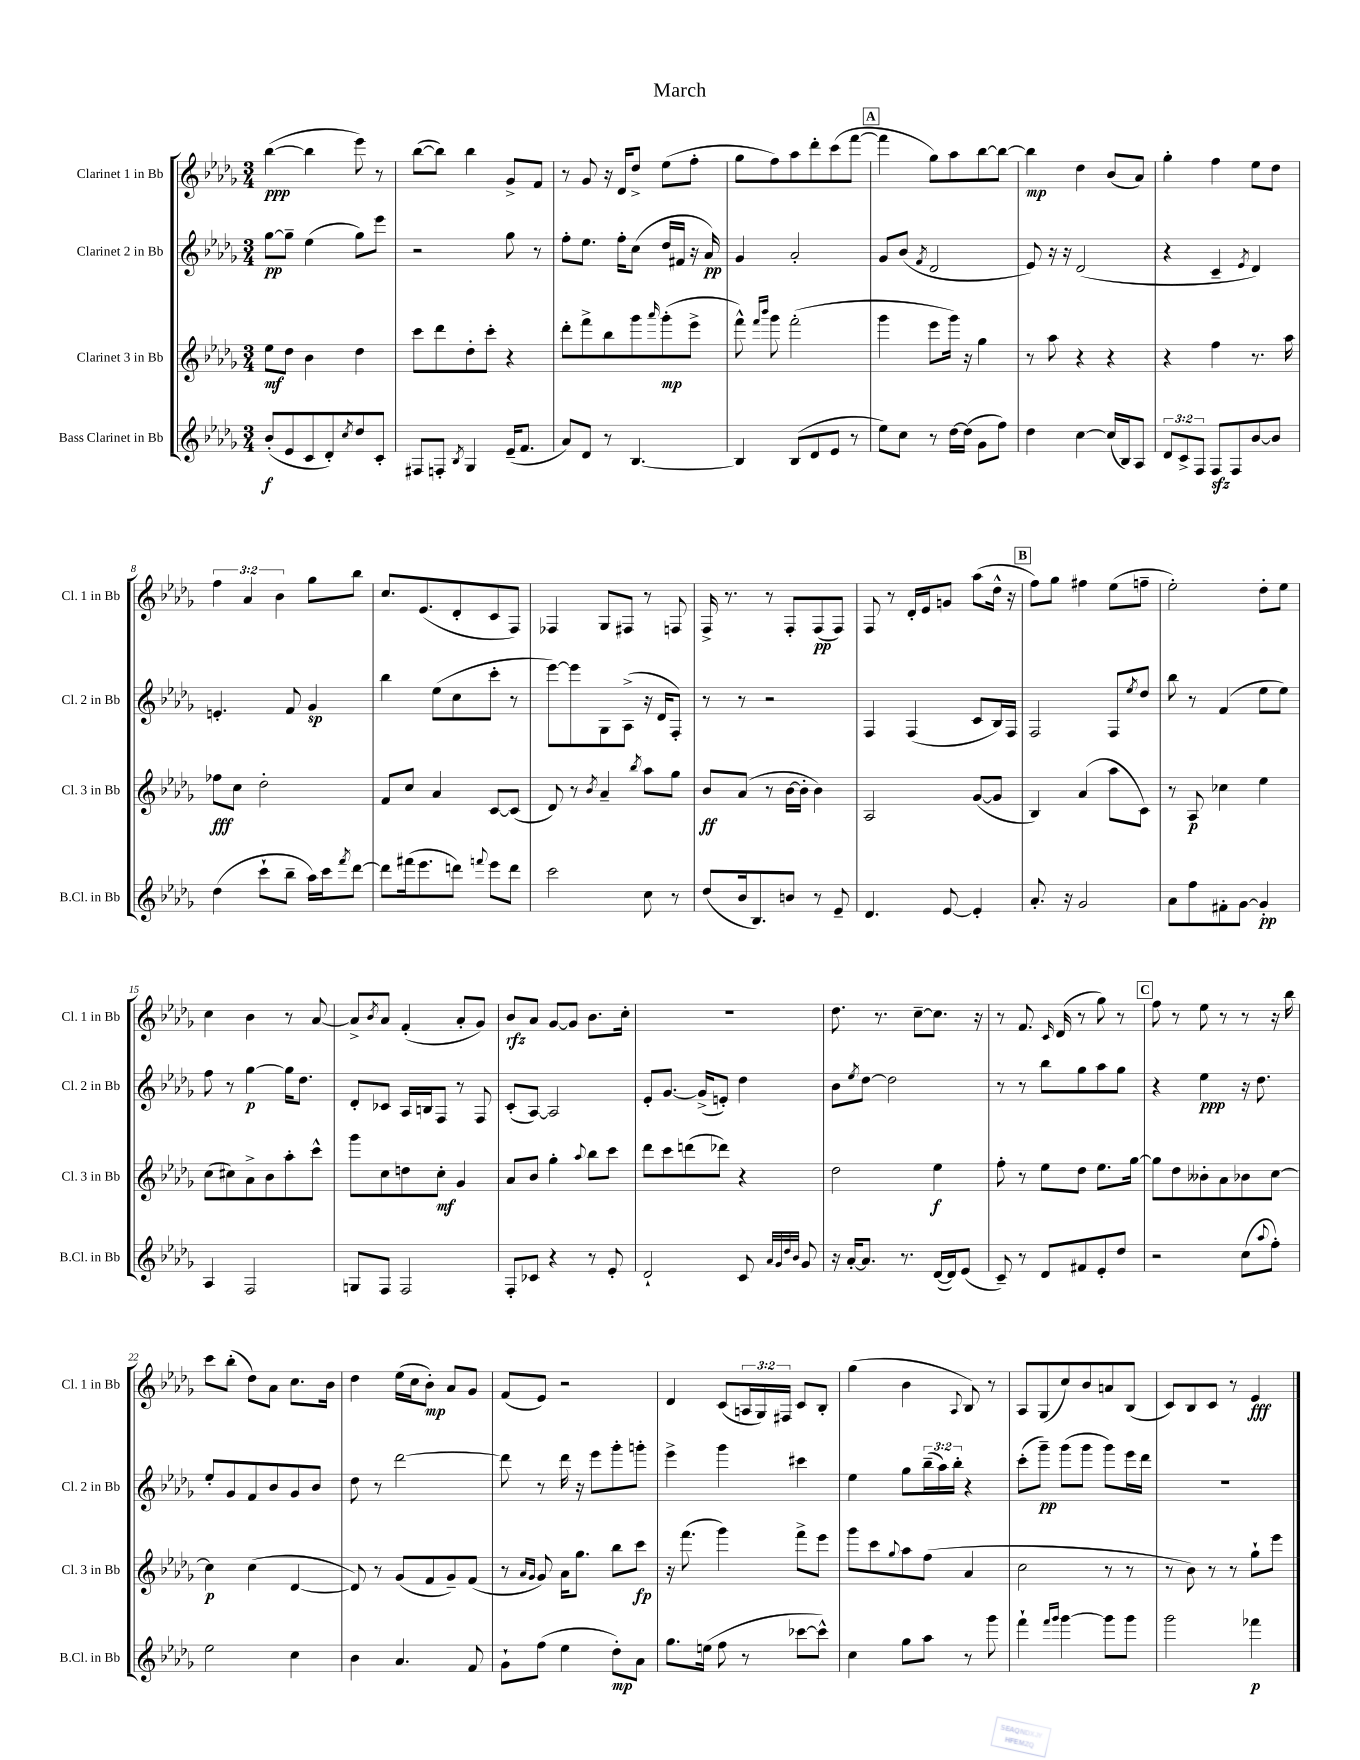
\header { title = "March" }
<<
\new StaffGroup <<
\new Staff = "s0" \with { instrumentName = "Clarinet 1 in Bb" shortInstrumentName = "Cl. 1 in Bb" } {
    \clef treble \key des \major \numericTimeSignature \time 3/4 \override Staff.TupletNumber.text = #tuplet-number::calc-fraction-text
    bes''4~\ppp( bes''4 ees'''8) r8 |
    bes''8~( bes''8) bes''4 ges'8-> f'8 |
    r8 ges'8 r16 des'16 des''8-> ees''8( f''8-. |
    ges''8 f''8) aes''8 des'''8-. c'''8( f'''8~ |
    \mark \markup { \box "A" } f'''4 ges''8) aes''8 bes''8~ bes''8~ |
    bes''4\mp des''4 bes'8( aes'8) |
    ges''4-. f''4 ees''8 des''8 |
    \tuplet 3/2 { f''4 aes'4 bes'4 } ges''8 bes''8 |
    c''8. ees'8.( des'8-. c'8 f8) |
    fes4 ges8 fis8 r8 f8 |
    f16-> r8. r8 f8-. f8\pp( f8) |
    f8 r8 des'16-. ees'16 g'8 aes''8( des''16-^ r16 |
    \mark \markup { \box "B" } f''8) ges''8 fis''4 ees''8( f''8-- |
    ees''2-.) des''8-. ees''8 |
    c''4 bes'4 r8 aes'8~ |
    aes'8-> \acciaccatura { bes'8 } aes'8 f'4-.( aes'8-. ges'8) |
    bes'8\rfz aes'8 ges'8~ ges'8 bes'8. c''16-. |
    R2. |
    des''8. r8. c''8~-- c''8. r16 |
    r8 f'8. \grace { c'16 } des'16( r8 ges''8) r8 |
    \mark \markup { \box "C" } f''8 r8 ees''8 r8 r8 r16 bes''16 |
    c'''8 bes''8-.( des''8) aes'8 c''8. bes'16 |
    des''4 ees''16( c''16 bes'8-.\mp) aes'8 ges'8 |
    f'8( ees'8) r2 |
    des'4 c'8( \tuplet 3/2 { a16 ges16) fis16 } c'8 bes8-. |
    ges''4( bes'4 \appoggiatura { aes8 } bes8) r8 |
    aes8 ges8( c''8) bes'8 a'8 bes8( |
    c'8) bes8 c'8 r8 ees'4\fff \bar "|." |
}
\new Staff = "s1" \with { instrumentName = "Clarinet 2 in Bb" shortInstrumentName = "Cl. 2 in Bb" } {
    \clef treble \key des \major \numericTimeSignature \time 3/4 \override Staff.TupletNumber.text = #tuplet-number::calc-fraction-text
    ges''8~\pp ges''8-- ees''4( ges''8) ees'''8 |
    r2 ges''8 r8 |
    f''8-. ees''8. f''16-. c''8( des''16 fis'16 r16 aes'16\pp) |
    ges'4 aes'2-. |
    \mark \markup { \box "A" } ges'8 bes'8( \acciaccatura { f'8 } des'2 |
    ees'8) r16 r16 des'2( |
    r4 c'4-- \acciaccatura { ees'8 } des'4) |
    e'4.-. f'8 ges'4\sp |
    bes''4 ees''8( c''8 c'''8-. r8 |
    ees'''8~) ees'''8 ges8 aes8->( r16 des'16 f8-.) |
    r8 r8 r2 |
    f4 f4( c'8 bes16) f16 |
    \mark \markup { \box "B" } f2 f8 \acciaccatura { ees''8 } des''8 |
    bes''8 r8 f'4( ees''8 ees''8) |
    f''8 r8 ges''4~\p ges''16 des''8. |
    des'8-. ces'8 aes16 b16 f8 r8 f8 |
    c'8-.( aes8~) aes2 |
    ees'8-. ges'8.~ ges'16->( e'8-.) des''4 |
    bes'8 \acciaccatura { ees''8 } des''8~ des''2 |
    r8 r8 bes''8 ges''8 aes''8 ges''8 |
    \mark \markup { \box "C" } r4 ees''4\ppp r16 des''8. |
    ees''8-. ges'8 f'8 bes'8 ges'8 bes'8 |
    des''8 r8 des'''2~ |
    des'''8 r8 des'''16 r16 ees'''8 ges'''8-. g'''8-. |
    ees'''4-> ges'''4 cis'''4 |
    ees''4 ges''8 \tuplet 3/2 { bes''16--( aes''16) bes''16-. } r4 |
    c'''8-.( ges'''8--\pp) ges'''8( ges'''8 ges'''8) ees'''16 des'''16 |
    R2. \bar "|." |
}
\new Staff = "s2" \with { instrumentName = "Clarinet 3 in Bb" shortInstrumentName = "Cl. 3 in Bb" } {
    \clef treble \key des \major \numericTimeSignature \time 3/4
    ees''8\mf des''8 bes'4 des''4 |
    c'''8 des'''8 des''8-. c'''8-. r4 |
    des'''8-. f'''8-> bes''8 ges'''8 \grace { aes'''16 } ges'''8-.\mp( ees'''8-> |
    f'''8-^) \grace { f'''16 bes'''16 } ges'''8 f'''2-.( |
    \mark \markup { \box "A" } ges'''4 ees'''8 ges'''16) r16 ges''4 |
    r8 aes''8 r4 r4 |
    r4 f''4 r8. aes''16 |
    fes''8\fff c''8 des''2-. |
    f'8 c''8 aes'4 c'8~ c'8( |
    des'8) r8 \acciaccatura { bes'8 } aes'4-- \acciaccatura { bes''8 } aes''8 ges''8 |
    bes'8\ff aes'8( r8 bes'16~ bes'16-. bes'4) |
    aes2 ges'8~( ges'8 |
    \mark \markup { \box "B" } bes4) aes'4( aes''8 c'8) |
    r8 aes8\p ces''4 ees''4 |
    c''8( cis''8) aes'8-> bes'8 aes''8-. c'''8-^ |
    ges'''8 c''8 d''8 c''8-.\mf ges'4 |
    aes'8 bes'8 ges''4-. \appoggiatura { aes''8 } bes''8 c'''8 |
    des'''8 c'''8 d'''8( des'''8) r4 |
    des''2 ees''4\f |
    f''8-. r8 ees''8 des''8 ees''8. ges''16~ |
    \mark \markup { \box "C" } ges''8 des''8 beses'8-. aes'8 bes'8 c''8~ |
    c''4\p c''4( des'4~ |
    des'8) r8 ges'8( f'8 ges'8--) f'8( |
    r8 \grace { aes'16 ges'16 } ges'8) aes'16 ges''8. bes''8 c'''8\fp |
    r16 f'''8.( ges'''4) f'''8-> ees'''8 |
    ges'''8 c'''8 \appoggiatura { ges''8 } aes''8 f''8( aes'4 |
    c''2 r8 r8 |
    r8 bes'8) r8 r8 ges''8-! ees'''8 \bar "|." |
}
\new Staff = "s3" \with { instrumentName = "Bass Clarinet in Bb" shortInstrumentName = "B.Cl. in Bb" } {
    \clef treble \key des \major \numericTimeSignature \time 3/4 \override Staff.TupletNumber.text = #tuplet-number::calc-fraction-text
    bes'8-.\f( ees'8 c'8 des'8-.) \acciaccatura { c''8 } des''8 c'8-. |
    fis8 f8-. \acciaccatura { bes8 } ges4 ees'16--( f'8. |
    aes'8) des'8 r8 bes4.~ |
    bes4 bes8( des'8 ees'8 r8 |
    \mark \markup { \box "A" } ees''8) c''8 r8 des''16~ des''16( ges'8 f''8) |
    des''4 c''4~ c''16( bes16) aes8 |
    \tuplet 3/2 { des'8 c'8-> f8 } f8\sfz f8 bes'8~ bes'8 |
    des''4( c'''8-! bes''8-- aes''16) c'''16 \acciaccatura { f'''8 } des'''8~ |
    des'''8 fis'''16( ees'''8. d'''8) \appoggiatura { f'''8 } ees'''8 d'''8 |
    c'''2 c''8 r8 |
    des''8( bes'16 bes8.) b'8 r8 ees'8-- |
    des'4. ees'8~ ees'4-. |
    \mark \markup { \box "B" } aes'8.-. r16 ges'2 |
    aes'8 f''8 fis'8-. ges'8~ ges'4-.\pp |
    aes4 f2 |
    g8 f8 f2 |
    f8-. ces'8 r4 r8 ees'8-. |
    des'2-! c'8 \grace { aes'32 ges'32 des''32 bes'32 } ges'8 |
    r16 aes'16~-. aes'8. r8. des'16~( des'16) ees'8( |
    c'8--) r8 des'8 fis'8 ees'8-. des''8 |
    \mark \markup { \box "C" } r2 c''8( \appoggiatura { aes''8 } f''8-.) |
    ees''2 c''4 |
    bes'4 aes'4. f'8 |
    ges'8-! f''8( ees''4 des''8-.\mp) aes'8 |
    ges''8. e''16( f''8 r8 ces'''8~ ces'''8-^) |
    c''4 ges''8 aes''8 r8 ges'''8 |
    f'''4-! \grace { f'''16 ges'''16 } ges'''4~ ges'''8 ges'''8 |
    ges'''2 fes'''4\p \bar "|." |
}
>>
>>
